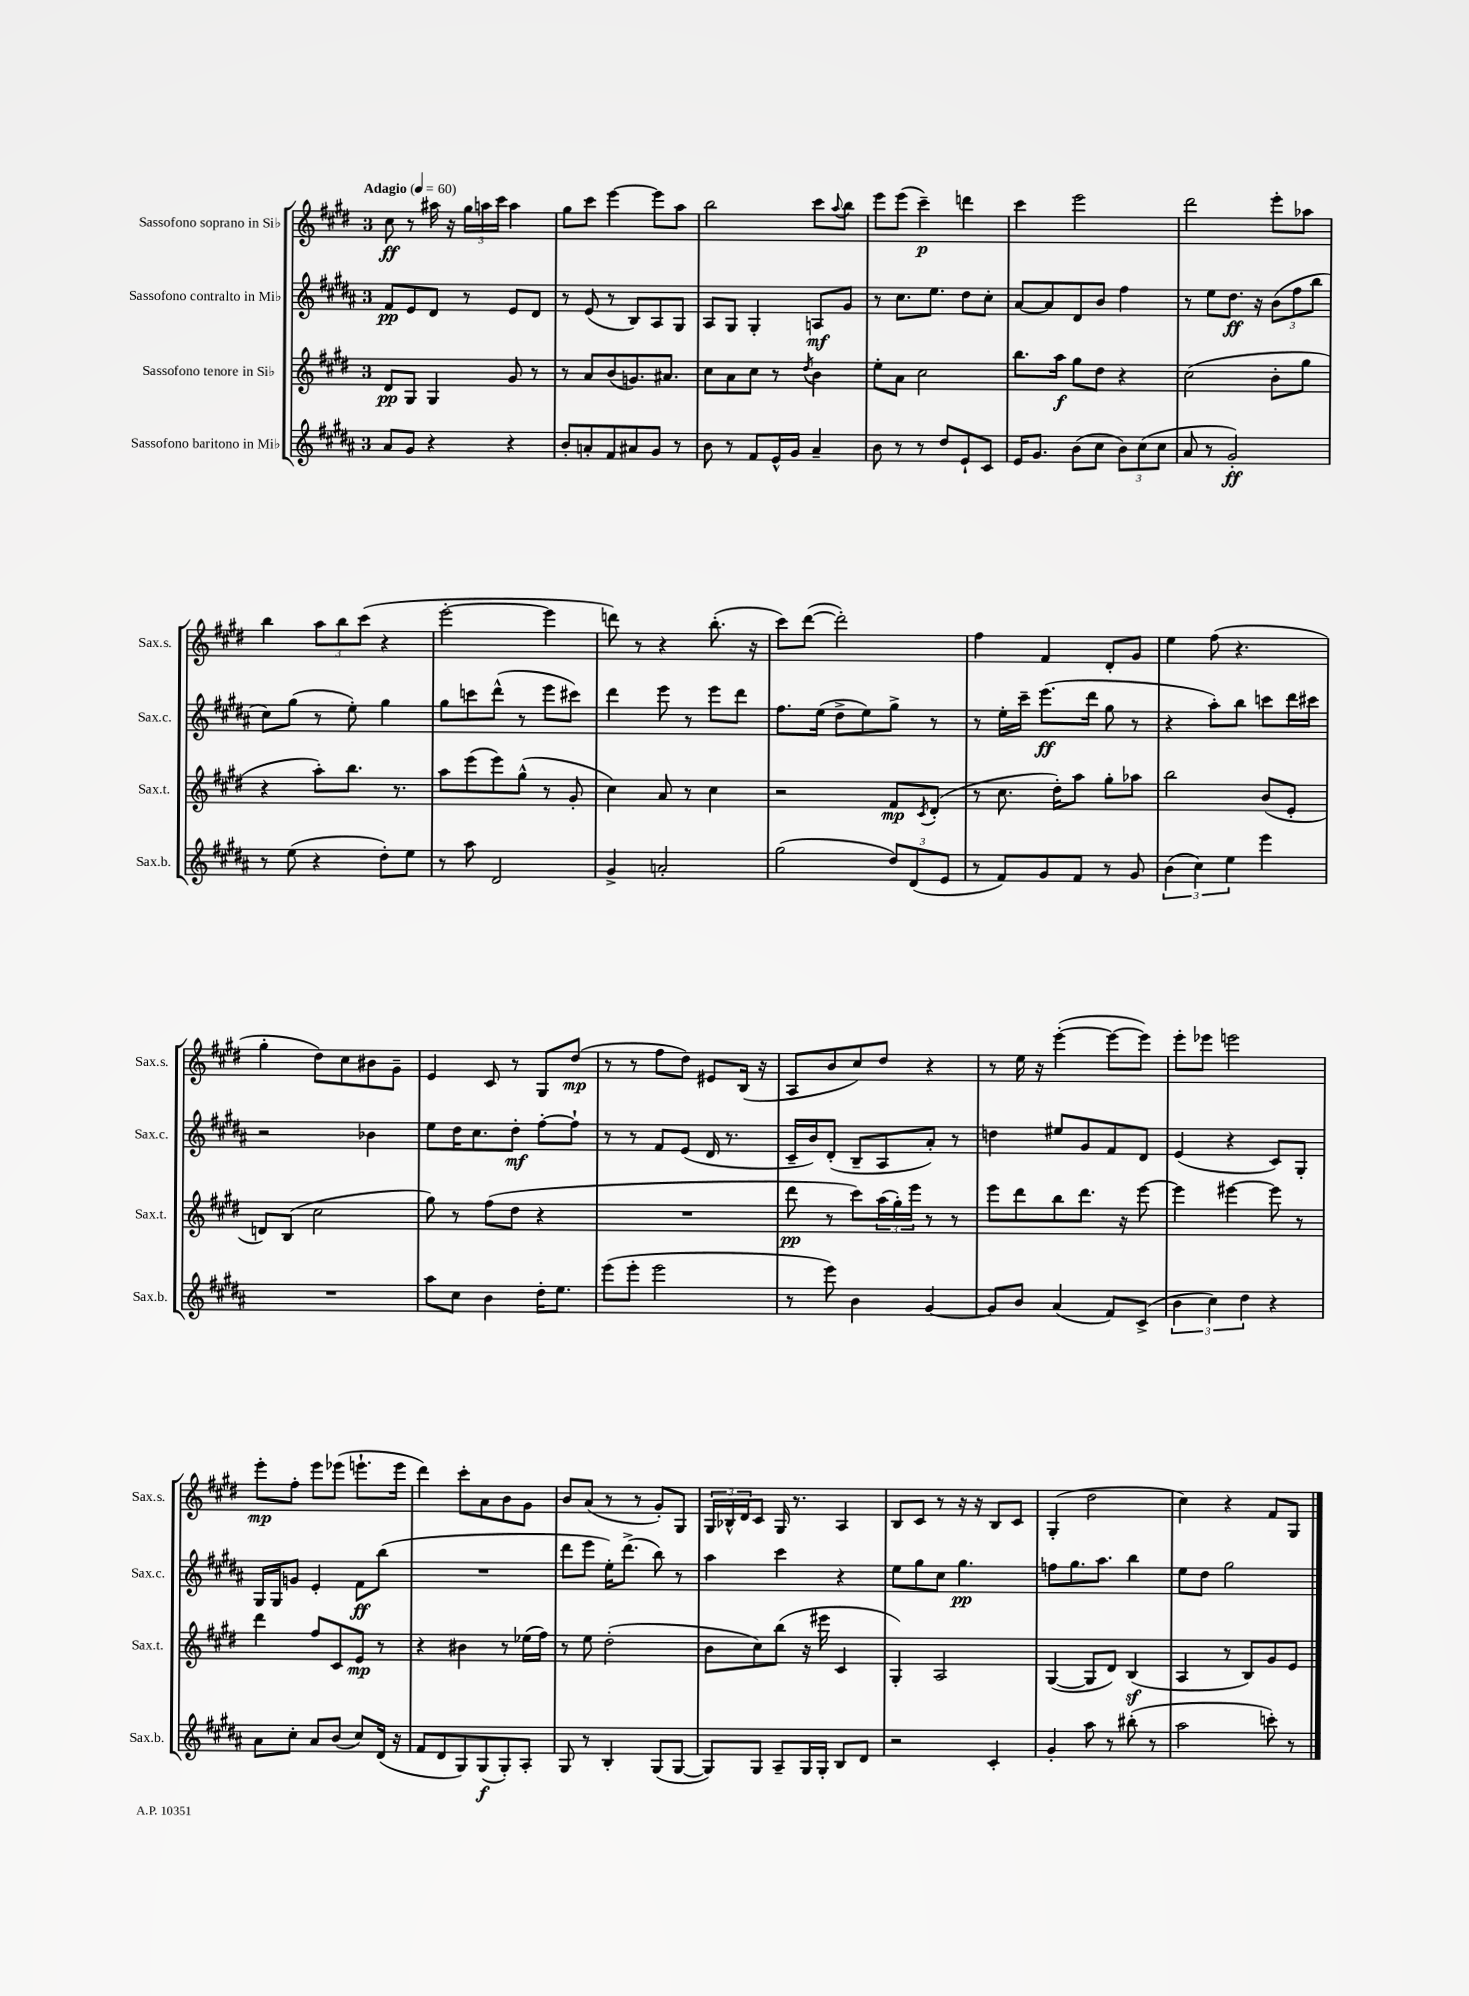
<<
\new StaffGroup <<
\new Staff = "s0" \with { instrumentName = "Sassofono soprano in Sib" shortInstrumentName = "Sax.s." } {
    \clef treble \key e \major \once \override Staff.TimeSignature.style = #'single-digit \time 3/4 \tempo "Adagio" 4 = 60
    cis''8\ff r8 ais''16 r16 \tuplet 3/2 { gis''16 a''16 cis'''16 } a''4 |
    gis''8 cis'''8 e'''4~ e'''8 a''8 |
    b''2 cis'''8 \appoggiatura { a''8 } b''8 |
    e'''8 e'''8( cis'''4--\p) d'''4 |
    cis'''4 e'''2 |
    dis'''2 e'''8-. aes''8 |
    b''4 \tuplet 3/2 { a''8 b''8 cis'''8( } r4 |
    e'''2~-. e'''4 |
    d'''8) r8 r4 b''8.-.( r16 |
    cis'''8) dis'''8~( dis'''2-.) |
    fis''4 fis'4 dis'8-. gis'8 |
    e''4 fis''8( r4. |
    gis''4-. dis''8) cis''8 bis'8 gis'8-- |
    e'4 cis'8 r8 gis8 dis''8\mp( |
    r8 r8 fis''8 dis''8) eis'8 b16( r16 |
    a8 b'8 cis''8) dis''8 r4 |
    r8 e''16 r16 e'''4~-.( e'''8~ e'''8) |
    e'''8-. ees'''8 e'''2 |
    e'''8-.\mp fis''8-. e'''8 ees'''8( e'''8.-! e'''16 |
    dis'''4) cis'''8-. a'8 b'8 gis'8 |
    b'8 a'8( r8 r8 gis'8-.) gis8 |
    \tuplet 3/2 { gis16 bes16-^ dis'16 } cis'8 gis16 r8. a4 |
    b8 cis'8 r8 r16 r16 b8 cis'8 |
    gis4-.( dis''2 |
    cis''4) r4 fis'8 gis8 \bar "|." |
}
\new Staff = "s1" \with { instrumentName = "Sassofono contralto in Mib" shortInstrumentName = "Sax.c." } {
    \clef treble \key b \major \once \override Staff.TimeSignature.style = #'single-digit \time 3/4
    fis'8\pp e'8 dis'8 r8 e'8 dis'8 |
    r8 e'8( r8 b8) ais8 gis8 |
    ais8 gis8 gis4-. a8\mf gis'8 |
    r8 cis''8. e''8. dis''8 cis''8-. |
    ais'8~ ais'8 dis'8 b'8 fis''4 |
    r8 e''8 dis''8.\ff r16 \tuplet 3/2 { b'8( fis''8 b''8 } |
    cis''8) gis''8( r8 e''8-.) gis''4 |
    gis''8 c'''8 dis'''8-^( r8 e'''8 cis'''8) |
    dis'''4 e'''8 r8 e'''8 dis'''8 |
    fis''8. e''16( dis''8-> e''8) gis''8-> r8 |
    r8 e''16-. cis'''16-- e'''8.\ff( dis'''16 gis''8 r8 |
    r4 ais''8-.) b''8 c'''8 dis'''16 cis'''16 |
    r2 bes'4 |
    e''8 dis''16 cis''8. dis''8-.\mf fis''8~-. fis''8-! |
    r8 r8 fis'8 e'8( dis'16 r8. |
    cis'16-- b'16) dis'8-.( b8-- ais8 ais'8-.) r8 |
    d''4 eis''8 gis'8 fis'8 dis'8 |
    e'4( r4 cis'8) gis8-. |
    gis16 gis16 g'8 e'4-. fis'8\ff b''8( |
    R2. |
    dis'''8 e'''8 e''16-.) dis'''8.->( b''8) r8 |
    ais''4 cis'''4 r4 |
    e''8 gis''8 cis''8 gis''4.\pp |
    f''8 gis''8. ais''8. b''4 |
    e''8 dis''8 gis''2 \bar "|." |
}
\new Staff = "s2" \with { instrumentName = "Sassofono tenore in Sib" shortInstrumentName = "Sax.t." } {
    \clef treble \key e \major \once \override Staff.TimeSignature.style = #'single-digit \time 3/4
    dis'8\pp gis8 gis4 gis'8 r8 |
    r8 a'8 b'8( g'8.) ais'8. |
    cis''8 a'8 cis''8 r8 \acciaccatura { dis''8 } b'4 |
    e''8-. a'8 cis''2 |
    b''8. a''16\f gis''8 dis''8 r4 |
    cis''2( b'8-. gis''8 |
    r4 a''8-.) b''8. r8. |
    a''8 e'''8( e'''8) gis''8-^( r8 gis'8-. |
    cis''4) a'8 r8 cis''4 |
    r2 fis'8\mp \acciaccatura { cis'8 } dis'8-.( |
    r8 cis''8. dis''16-.) a''8 gis''8-. aes''8 |
    b''2 b'8( e'8-. |
    d'8) b8( cis''2 |
    gis''8) r8 fis''8( dis''8 r4 |
    R2. |
    dis'''8\pp r8 cis'''8) \tuplet 3/2 { a''16( gis''16-.) e'''16 } r8 r8 |
    e'''8 dis'''8 b''8 dis'''8. r16 e'''8~ |
    e'''4 eis'''4~ eis'''8 r8 |
    dis'''4 fis''8 cis'8 e'8\mp r8 |
    r4 bis'4 r8 ees''16( fis''16) |
    r8 e''8 dis''2-.( |
    b'8 cis''8) b''8( r16 eis'''16 cis'4 |
    gis4-.) a2 |
    gis4~( gis8 dis'8) b4\sf( |
    a4 r8 b8) gis'8 e'8 \bar "|." |
}
\new Staff = "s3" \with { instrumentName = "Sassofono baritono in Mib" shortInstrumentName = "Sax.b." } {
    \clef treble \key b \major \once \override Staff.TimeSignature.style = #'single-digit \time 3/4
    ais'8 gis'8 r4 r4 |
    b'8-. a'8-. fis'8 ais'8 gis'8 r8 |
    b'8 r8 fis'8 e'16-^ gis'16 ais'4-- |
    b'8 r8 r8 dis''8 e'8-! cis'8 |
    e'16 gis'8. b'8( cis''8 \tuplet 3/2 { b'8) cis''8( cis''8 } |
    ais'8 r8 gis'2-.\ff) |
    r8 e''8( r4 dis''8-.) e''8 |
    r8 ais''8 dis'2 |
    gis'4-> a'2-. |
    gis''2( \tuplet 3/2 { dis''8) dis'8( e'8 } |
    r8 fis'8) gis'8 fis'8 r8 gis'8 |
    \tuplet 3/2 { b'4( cis''4) e''4 } e'''4 |
    R2. |
    ais''8 cis''8 b'4 dis''16-. e''8. |
    e'''8( e'''8-. e'''2 |
    r8 e'''8) b'4 gis'4~ |
    gis'8 b'8 ais'4( fis'8) cis'8->( |
    \tuplet 3/2 { b'4 cis''4) dis''4 } r4 |
    ais'8 cis''8-. ais'8 b'8( cis''8) dis'16( r16 |
    fis'8 dis'8 gis8) gis8\f( gis8-.) ais8-. |
    gis8 r8 b4-. gis8( gis8~ |
    gis8) gis8 ais8-- gis16 gis16-. b8 dis'8 |
    r2 cis'4-. |
    gis'4-. ais''8 r8 bis''8-.( r8 |
    ais''2 c'''8-.) r8 \bar "|." |
}
>>
>>
\layout { \context { \Score \remove "Bar_number_engraver" } }
